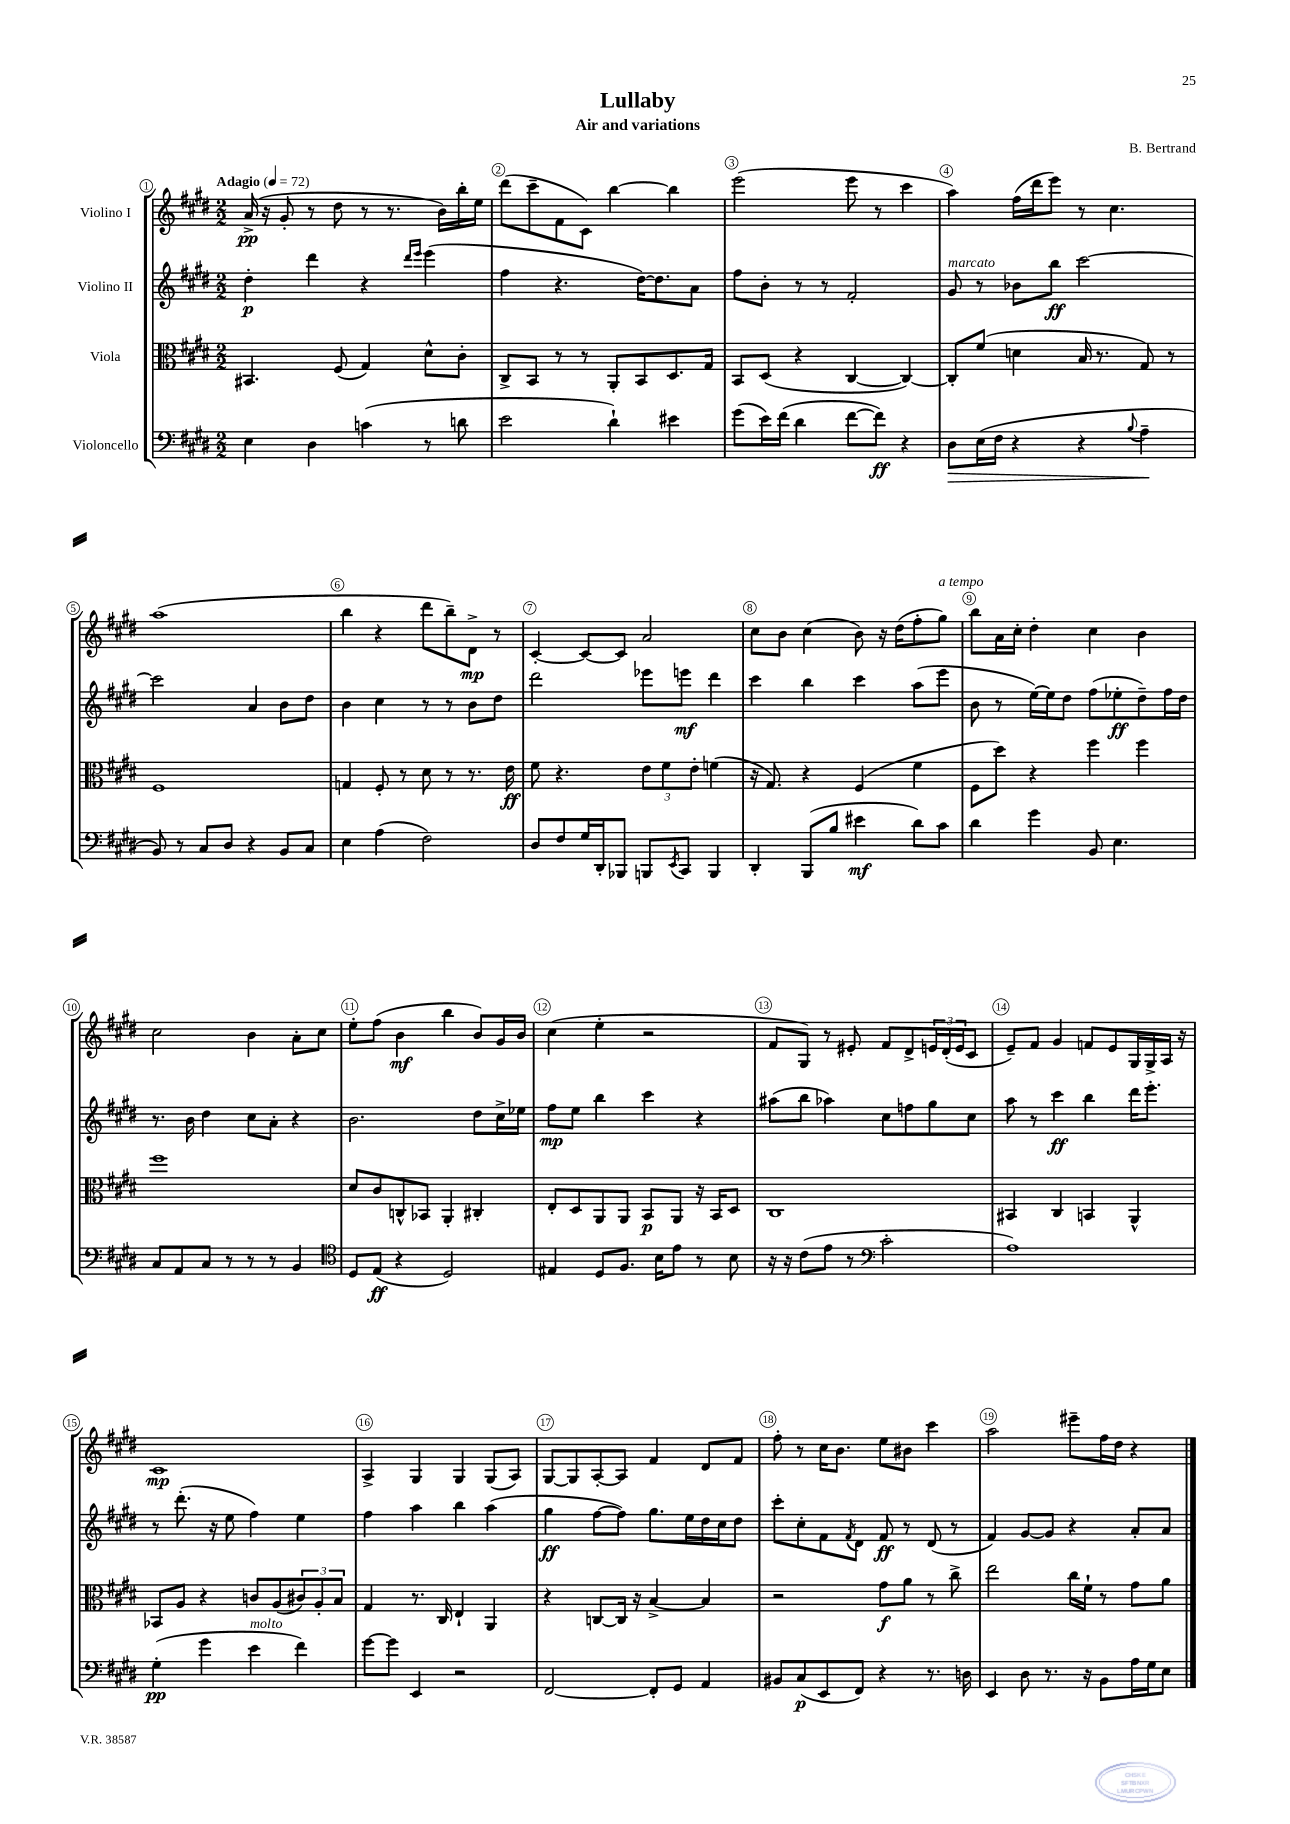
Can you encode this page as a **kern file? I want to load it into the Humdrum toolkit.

**kern	**dynam	**kern	**dynam	**kern	**dynam	**kern	**dynam
*part4	*part4	*part3	*part3	*part2	*part2	*part1	*part1
*staff4	*staff4	*staff3	*staff3	*staff2	*staff2	*staff1	*staff1
*I"Violoncello	*	*I"Viola	*	*I"Violino II	*	*I"Violino I	*
*clefF4	*	*clefC3	*	*clefG2	*	*clefG2	*
*k[f#c#g#d#]	*	*k[f#c#g#d#]	*	*k[f#c#g#d#]	*	*k[f#c#g#d#]	*
*M2/2	*	*M2/2	*	*M2/2	*	*M2/2	*
*MM72	*	*MM72	*	*MM72	*	*MM72	*
=1	=1	=1	=1	=1	=1	=1	=1
!	!	!	!	!	!	!LO:TX:a:B:t=Adagio	!
4E\	.	4.BB#X/	.	4dd#'\	p	(16a^/	pp
.	.	.	.	.	.	16r	.
.	.	.	.	.	.	8g#'/	.
4D#\	.	.	.	4ddd#\	.	8r	.
.	.	(8F#/	.	.	.	8dd#\	.
(4cn\	.	4G#/)	.	4r	.	8r	.
.	.	.	.	.	.	8.r	.
.	.	.	.	16qqddd#/LL	.	.	.
.	.	.	.	16qqeee/JJ	.	.	.
8r	.	8d#^^\L	.	(4eee\	.	.	.
.	.	.	.	.	.	16b\LL)	.
8dn\	.	8c#'\J	.	.	.	16bb'\	.
.	.	.	.	.	.	16ee\JJ	.
=2	=2	=2	=2	=2	=2	=2	=2
2e\	.	8C#^/L	.	4ff#\	.	(8ddd#\L	.
.	.	8BB/J	.	.	.	8ccc#~\	.
.	.	8r	.	4.r	.	8f#\	.
.	.	8r	.	.	.	8c#\J)	.
4d#`\)	.	8AA'/L	.	.	.	[4bb\	.
.	.	8BB/	.	[16dd#\KL)	.	.	.
.	.	.	.	8.dd#\]	.	.	.
4e#X\	.	8.D#/	.	.	.	4bb\]	.
.	.	.	.	8a\J	.	.	.
.	.	16G#/Jk	.	.	.	.	.
=3	=3	=3	=3	=3	=3	=3	=3
(8g#\L	.	8BB/L	.	8ff#\L	.	(2eee\	.
16e\L)	.	(8D#/J	.	8b'\J	.	.	.
(16f#\JJ	.	.	.	.	.	.	.
4d#\	.	4r	.	8r	.	.	.
.	.	.	.	8r	.	.	.
[8f#\L	.	[4C#/	.	2f#'/	.	8eee\	.
8f#\J])	ff	.	.	.	.	8r	.
4r	.	4C#/_)	.	.	.	4ccc#\	.
=4	=4	=4	=4	=4	=4	=4	=4
!	!	!	!	!LO:TX:a:i:t=marcato	!	!	!
!	!LO:HP:b	!	!	!	!	!	!
8D#\L	>	8C#'/L]	.	8g#/	.	4aa\)	.
(16E\L	.	(8f#/J	.	8r	.	.	.
16F#\JJ	.	.	.	.	.	.	.
4r	.	4dn\	.	8b-X\L	.	(16ff#\LL	.
.	.	.	.	.	.	16ddd#\J	.
.	.	.	.	8bb\J	ff	8eee\J)	.
4r	.	16B/	.	[2ccc#\	.	8r	.
.	.	8.r	.	.	.	.	.
.	.	.	.	.	.	4.cc#\	.
8qqB/	.	.	.	.	.	.	.
4A~\	.	8G#/)	.	.	.	.	.
.	.	8r	.	.	.	.	.
.	]	.	.	.	.	.	.
!!LO:LB:g=z
=5	=5	=5	=5	=5	=5	=5	=5
8BB/)	.	1F#	.	2ccc#\]	.	(1aa	.
8r	.	.	.	.	.	.	.
8C#/L	.	.	.	.	.	.	.
8D#/J	.	.	.	.	.	.	.
4r	.	.	.	4a/	.	.	.
8BB/L	.	.	.	8b\L	.	.	.
8C#/J	.	.	.	8dd#\J	.	.	.
=6	=6	=6	=6	=6	=6	=6	=6
4E\	.	4Gn/	.	4b\	.	4bb\	.
(4A\	.	8F#'/	.	4cc#\	.	4r	.
.	.	8r	.	.	.	.	.
2F#\)	.	8d#\	.	8r	.	8ddd#\L	.
.	.	8r	.	8r	.	8bb~\)	.
.	.	8.r	.	8b\L	.	8d#^\J	mp
.	.	.	.	8dd#\J	.	8r	.
.	.	16e\	ff	.	.	.	.
=7	=7	=7	=7	=7	=7	=7	=7
8D#/L	.	8f#\	.	2ddd#\	.	[4c#'/	.
8F#/	.	4.r	.	.	.	.	.
16G#/L	.	.	.	.	.	8c#/L_	.
16DD#'/J	.	.	.	.	.	.	.
8BBB-X/J	.	.	.	.	.	8c#/J]	.
8BBBn/L	.	12e\L	.	8eee-X\L	.	2a/	.
.	.	12f#\	.	.	.	.	.
8qEE/	.	.	.	.	.	.	.
8CC#/J	.	.	.	8eeen\J	mf	.	.
.	.	12e'\J	.	.	.	.	.
4BBB/	.	(4fn\	.	4ddd#\	.	.	.
=8	=8	=8	=8	=8	=8	=8	=8
4DD#'/	.	16r	.	4ccc#\	.	8cc#\L	.
.	.	8.G#/)	.	.	.	.	.
.	.	.	.	.	.	8b\J	.
(8BBB/L	.	4r	.	4bb\	.	(4cc#\	.
8B/J	.	.	.	.	.	.	.
4e#X\	mf	(4F#/	.	4ccc#\	.	8b\)	.
.	.	.	.	.	.	16r	.
.	.	.	.	.	.	(16dd#\KL	.
8d#\L)	.	4f#\	.	(8aa\L	.	8ff#'\	.
!	!	!	!	!	!	!LO:TX:a:i:t=a tempo	!
8c#\J	.	.	.	8eee\J	.	8gg#\J)	.
=9	=9	=9	=9	=9	=9	=9	=9
4d#\	.	8F#\L	.	8b\	.	8bb\L	.
.	.	8dd#\J)	.	8r	.	16a\L	.
.	.	.	.	.	.	16cc#'\JJ	.
4g#\	.	4r	.	[16ee\LL)	.	4dd#'\	.
.	.	.	.	16ee\J]	.	.	.
.	.	.	.	8dd#\J	.	.	.
8BB/	.	4ff#\	.	(8ff#\L	.	4cc#\	.
4.E\	.	.	.	8ee-X'\	ff	.	.
.	.	4ff#\	.	8dd#~\)	.	4b\	.
.	.	.	.	16ff#\L	.	.	.
.	.	.	.	16dd#\JJ	.	.	.
!!LO:LB:g=z
=10	=10	=10	=10	=10	=10	=10	=10
8C#/L	.	1ff#	.	8.r	.	2cc#\	.
8AA/	.	.	.	.	.	.	.
.	.	.	.	16b\	.	.	.
8C#/J	.	.	.	4dd#\	.	.	.
8r	.	.	.	.	.	.	.
8r	.	.	.	8cc#\L	.	4b\	.
8r	.	.	.	8a'\J	.	.	.
4BB/	.	.	.	4r	.	8a'\L	.
.	.	.	.	.	.	8cc#\J	.
=11	=11	=11	=11	=11	=11	=11	=11
*clefC4	*	*	*	*	*	*	*
8D#/L	.	8d#/L	.	2.b\	.	8ee'\L	.
(8E/J	ff	8c#/	.	.	.	(8ff#\J	.
4r	.	8Cn^^/	.	.	.	4b\	mf
.	.	8BB-X/J	.	.	.	.	.
2D#/)	.	4AA'/	.	.	.	4bb\	.
.	.	4C#X'/	.	8dd#\L	.	8b/L)	.
.	.	.	.	16cc#^\L	.	16g#/L	.
.	.	.	.	16ee-X\JJ	.	16b/JJ	.
=12	=12	=12	=12	=12	=12	=12	=12
4E#X/	.	8E'/L	.	8ff#\L	mp	(4cc#\	.
.	.	8D#/	.	8ee\J	.	.	.
8D#/L	.	8AA/	.	4bb\	.	4ee'\	.
8.F#/J	.	8AA/J	.	.	.	.	.
.	.	8BB/L	p	4ccc#\	.	2r	.
16B\KL	.	.	.	.	.	.	.
8e\J	.	8AA/J	.	.	.	.	.
8r	.	16r	.	4r	.	.	.
.	.	16BB/KL	.	.	.	.	.
8B\	.	8D#/J	.	.	.	.	.
=13	=13	=13	=13	=13	=13	=13	=13
16r	.	1C#	.	(8aa#X\L	.	8f#/L	.
16r	.	.	.	.	.	.	.
(8c#\L	.	.	.	8bb\J	.	8G#/J)	.
8e\J	.	.	.	4aa-X\)	.	8r	.
8r	.	.	.	.	.	8e#X'/	.
*clefF4	*	*	*	*	*	*	*
2c#'\	.	.	.	8cc#\L	.	8f#/L	.
.	.	.	.	8ffn\	.	8d#^/	.
.	.	.	.	8gg#\	.	24en/L	.
.	.	.	.	.	.	(24d#'/	.
.	.	.	.	.	.	24e/J	.
.	.	.	.	8cc#\J	.	8c#/J	.
=14	=14	=14	=14	=14	=14	=14	=14
1A)	.	4BB#X/	.	8aa\	.	8e~/L)	.
.	.	.	.	8r	.	8f#/J	.
.	.	4C#/	.	4ccc#\	ff	4g#/	.
.	.	4BBn/	.	4bb\	.	8fn/L	.
.	.	.	.	.	.	8e/	.
.	.	4AA^^/	.	16ddd#\KL	.	16G#/L	.
.	.	.	.	8.eee'\J	.	16G#^/	.
.	.	.	.	.	.	16A/JJ	.
.	.	.	.	.	.	16r	.
!!LO:LB:g=z
=15	=15	=15	=15	=15	=15	=15	=15
(4G#'\	pp	8BB-X/L	.	8r	.	1c#	mp
.	.	8A/J	.	(8.ddd#'\	.	.	.
4g#\	.	4r	.	.	.	.	.
.	.	.	.	16r	.	.	.
.	.	.	.	8ee\	.	.	.
!LO:TX:a:i:t=molto	!	!	!	!	!	!	!
4e\	.	8cn/L	.	4ff#\)	.	.	.
.	.	(8A/	.	.	.	.	.
4f#\)	.	12c#X/)	.	4ee\	.	.	.
.	.	12A'/	.	.	.	.	.
.	.	12B/J	.	.	.	.	.
=16	=16	=16	=16	=16	=16	=16	=16
[8g#\L	.	4G#/	.	4ff#\	.	4A^/	.
8g#\J]	.	.	.	.	.	.	.
4EE/	.	8.r	.	4aa\	.	4G#/	.
.	.	16C#/	.	.	.	.	.
2r	.	4E`/	.	4bb\	.	4G#/	.
.	.	4AA/	.	(4aa\	.	(8G#/L	.
.	.	.	.	.	.	8A/J)	.
=17	=17	=17	=17	=17	=17	=17	=17
[2FF#/	.	4r	.	4gg#\	ff	[8G#/L	.
.	.	.	.	.	.	8G#/]	.
.	.	[8Cn/L	.	[8ff#\L	.	[8A'/	.
.	.	16C/Jk]	.	8ff#\J])	.	8A/J]	.
.	.	16r	.	.	.	.	.
8FF#'/L]	.	[4B^/	.	8.gg#\L	.	4f#/	.
8GG#/J	.	.	.	.	.	.	.
.	.	.	.	16ee\L	.	.	.
4AA/	.	4B/]	.	16dd#\	.	8d#/L	.
.	.	.	.	16cc#\J	.	.	.
.	.	.	.	8dd#\J	.	8f#/J	.
=18	=18	=18	=18	=18	=18	=18	=18
8BB#X/L	.	2r	.	8ccc#'\L	.	8ff#'\	.
(8C#/	p	.	.	8cc#'\	.	8r	.
8EE/	.	.	.	8f#\	.	16cc#\KL	.
.	.	.	.	.	.	8.b\J	.
.	.	.	.	8qf#/	.	.	.
8FF#/J)	.	.	.	8d#\J	.	.	.
4r	.	8g#\L	f	8f#/	ff	8ee\L	.
.	.	8a\J	.	8r	.	8b#X\J	.
8.r	.	8r	.	(8d#/	.	4ccc#\	.
.	.	8cc#^\	.	8r	.	.	.
16Dn\	.	.	.	.	.	.	.
=19	=19	=19	=19	=19	=19	=19	=19
4EE/	.	2ee\	.	4f#/)	.	2aa\	.
8D#\	.	.	.	[8g#/L	.	.	.
8.r	.	.	.	8g#/J]	.	.	.
.	.	16cc#\LL	.	4r	.	8eee#X~\L	.
16r	.	16f#`\JJ	.	.	.	.	.
8BB\L	.	8r	.	.	.	16ff#\L	.
.	.	.	.	.	.	16dd#\JJ	.
16A\L	.	8g#\L	.	8a'/L	.	4r	.
16G#\J	.	.	.	.	.	.	.
8E\J	.	8a\J	.	8a/J	.	.	.
==	==	==	==	==	==	==	==
*-	*-	*-	*-	*-	*-	*-	*-
